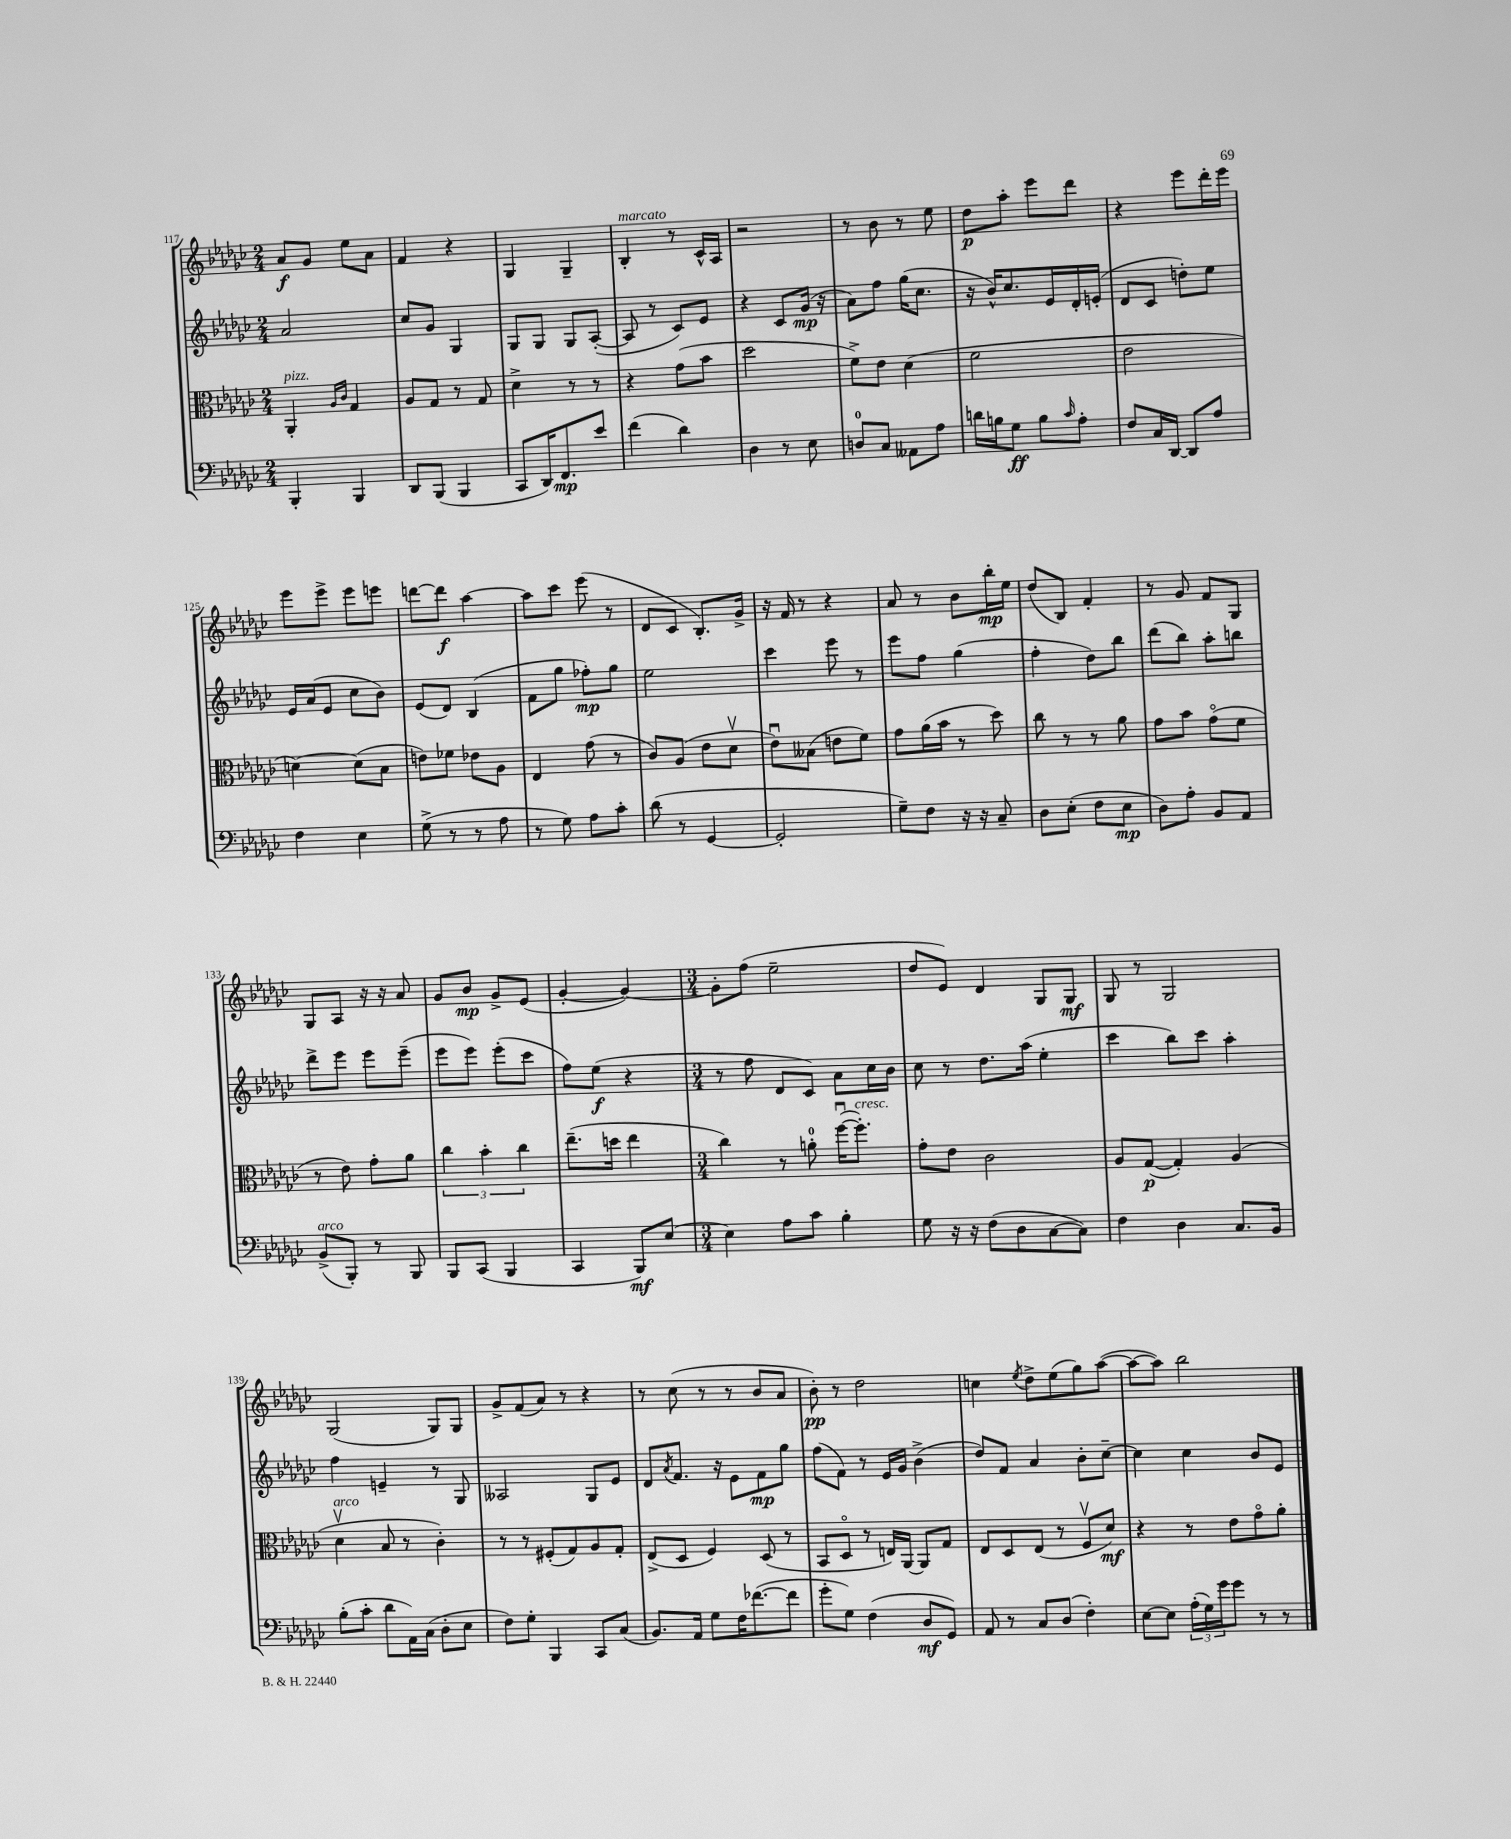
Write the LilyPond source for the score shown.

<<
\new StaffGroup <<
\new Staff = "s0" {
    \clef treble \key ges \major \numericTimeSignature \time 2/4
    aes'8\f ges'8 ees''8 aes'8 |
    f'4 r4 |
    ges4 ges4-- |
    bes4-.^\markup { \italic "marcato" } r8 ces'16-^ aes16 |
    r2 |
    r8 bes'8 r8 ees''8 |
    des''8\p aes''8-. ees'''8 des'''8 |
    r4 ees'''8 des'''16-. ees'''16 |
    ees'''8 ees'''8-> ees'''8 e'''8 |
    d'''8~ d'''8\f aes''4~ |
    aes''8 ces'''8 ees'''8( r8 |
    des'8 ces'8 bes8.-.) ges'16-> |
    r16 f'16 r8 r4 |
    aes'8 r8 bes'8 bes''16-.\mp ees''16 |
    des''8( bes8) f'4-. |
    r8 ges'8 f'8 ges8 |
    ges8 aes8 r16 r16 aes'8 |
    ges'8 bes'8\mp ges'8-> ees'8( |
    ges'4~-. ges'4~) |
    \numericTimeSignature \time 3/4 ges'8-. f''8( ees''2-- |
    des''8 ees'8) des'4 ges8 ges8\mf |
    ges8 r8 ges2 |
    ges2( ges8) ges8 |
    ges'8-> f'8( aes'8) r8 r4 |
    r8 ces''8( r8 r8 bes'8 aes'8 |
    bes'8-.\pp) r8 des''2 |
    c''4 \acciaccatura { ees''8 } des''8-> ees''8( ges''8) aes''8~( |
    aes''8~ aes''8) bes''2 \bar "|." |
}
\new Staff = "s1" {
    \clef treble \key ges \major \numericTimeSignature \time 2/4
    aes'2 |
    ces''8 ges'8 ges4 |
    ges8 ges8 ges8 aes8~-.( |
    aes8 r8 ces'8) ees'8 |
    r4 ces'8 ges'16\mp( r16 |
    aes'8) f''8 ges''16( ces''8. |
    r16 bes'16-^) ces''8. ees'16 des'16-. e'16-.( |
    des'8 ces'8 d''8-.) ees''8 |
    ees'16 aes'16( ees'8 ces''8 bes'8) |
    ees'8( des'8) bes4( |
    f'8 ges''8 fes''8-.\mp) ges''8 |
    ees''2 |
    ces'''4 ees'''8 r8 |
    ees'''8 f''8 ges''4( |
    f''4-. des''8) bes''8 |
    des'''8( bes''8) aes''8-. b''8 |
    des'''8-> ees'''8 ees'''8 ees'''8--( |
    ees'''8 ees'''8) ees'''8-.( ces'''8 |
    f''8) ees''8\f( r4 |
    \numericTimeSignature \time 3/4 r8 f''8 des'8 ces'8) aes'8 ces''16 bes'16 |
    ces''8 r8 des''8. aes''16( ees''4-. |
    ces'''4 bes''8) ces'''8 aes''4-. |
    f''4 e'4-- r8 ges8 |
    aeses2 ges8 ees'8 |
    des'8 \acciaccatura { aes'8 } f'8. r16 ees'8 f'8\mp ges''8 |
    f''8( f'8) r8 ees'16 ges'16 bes'4->( |
    des''8) f'8 aes'4 bes'8-. ces''8~-- |
    ces''4 ces''4 bes'8 ees'8 \bar "|." |
}
\new Staff = "s2" {
    \clef alto \key ges \major \numericTimeSignature \time 2/4
    aes,4-.^\markup { \italic "pizz." } \grace { aes16 ces'16 } ges4 |
    aes8 ges8 r8 ges8 |
    des'4-> r8 r8 |
    r4 ges'8( bes'8 |
    des''2 |
    f'8->) ees'8 des'4( |
    f'2 |
    ees'2 |
    d'4~) d'8( bes8 |
    e'8) fes'8 ees'8 aes8 |
    ees4 ges'8( r8 |
    ces'8) aes8( ees'8 des'8\upbow |
    ees'8\downbow) beses8( e'8 f'8) |
    ges'8 aes'16( bes'16 r8 des''8) |
    ces''8 r8 r8 aes'8 |
    ges'8 bes'8 ges'8\flageolet( f'8 |
    r8 ees'8) ges'8-. aes'8 |
    \tuplet 3/2 { ces''4 bes'4-. ces''4 } |
    ees''8.--( d''16 ees''4 |
    \numericTimeSignature \time 3/4 ces''4) r8 a'8-0-. f''16~\downbow( f''8.-.^\markup { \italic "cresc." }) |
    ges'8-. ees'8 ces'2 |
    aes8 ges8~\p( ges4-.) aes4( |
    des'4\upbow^\markup { \italic "arco" } bes8 r8 ces'4-.) |
    r8 r8 fis8-.( ges8) aes8 ges8-. |
    ees8->( des8 f4) des8( r8 |
    bes,8 des8\flageolet r8 e16) aes,16~ aes,8 ges8 |
    ees8 des8 ees8( r8 f8\upbow des'8\mf) |
    r4 r8 ees'8 ges'8\flageolet aes'8-. \bar "|." |
}
\new Staff = "s3" {
    \clef bass \key ges \major \numericTimeSignature \time 2/4
    bes,,4-. bes,,4 |
    des,8 bes,,8( bes,,4 |
    ces,8 des,16) f,8.\mp ees'8 |
    f'4( des'4) |
    des4 r8 ees8 |
    d8-0 ces8 aeses,8 aes8 |
    d'16 b16 ges8\ff b8 \grace { ces'16 } aes8-. |
    f8 ces16 des,16~ des,8 aes8 |
    f4 ees4 |
    ges8->( r8 r8 aes8 |
    r8 ges8) aes8 ces'8-. |
    des'8( r8 ges,4~ |
    ges,2-. |
    ges8--) f8 r16 r16 ces8-- |
    des8 ees8-.( f8 ees8\mp |
    des8) aes8-. bes,8 aes,8 |
    bes,8->^\markup { \italic "arco" }( bes,,8-.) r8 bes,,8 |
    bes,,8 ces,8( bes,,4 |
    ces,4 bes,,8\mf) ees8~ |
    \numericTimeSignature \time 3/4 ees4 aes8 ces'8 bes4-. |
    ges8 r16 r16 f8( des8 ces8~ ces8) |
    f4 des4 ces8. bes,16 |
    bes8-.( ces'8-. des'8 aes,16) ces16( des8-. ees8 |
    f8) ges8-. bes,,4 ces,8 ces8( |
    bes,8.) aes,16 ges8 f16 fes'8.~( fes'8 |
    ges'8-. ges8) f4( des8\mf ges,8) |
    aes,8 r8 ces8 des8( f4-.) |
    ees8~ ees8 \tuplet 3/2 { aes16-.( ges16) ges'16 } ges'8 r8 r8 \bar "|." |
}
>>
>>
\layout { \context { \Score currentBarNumber = #117 } }
